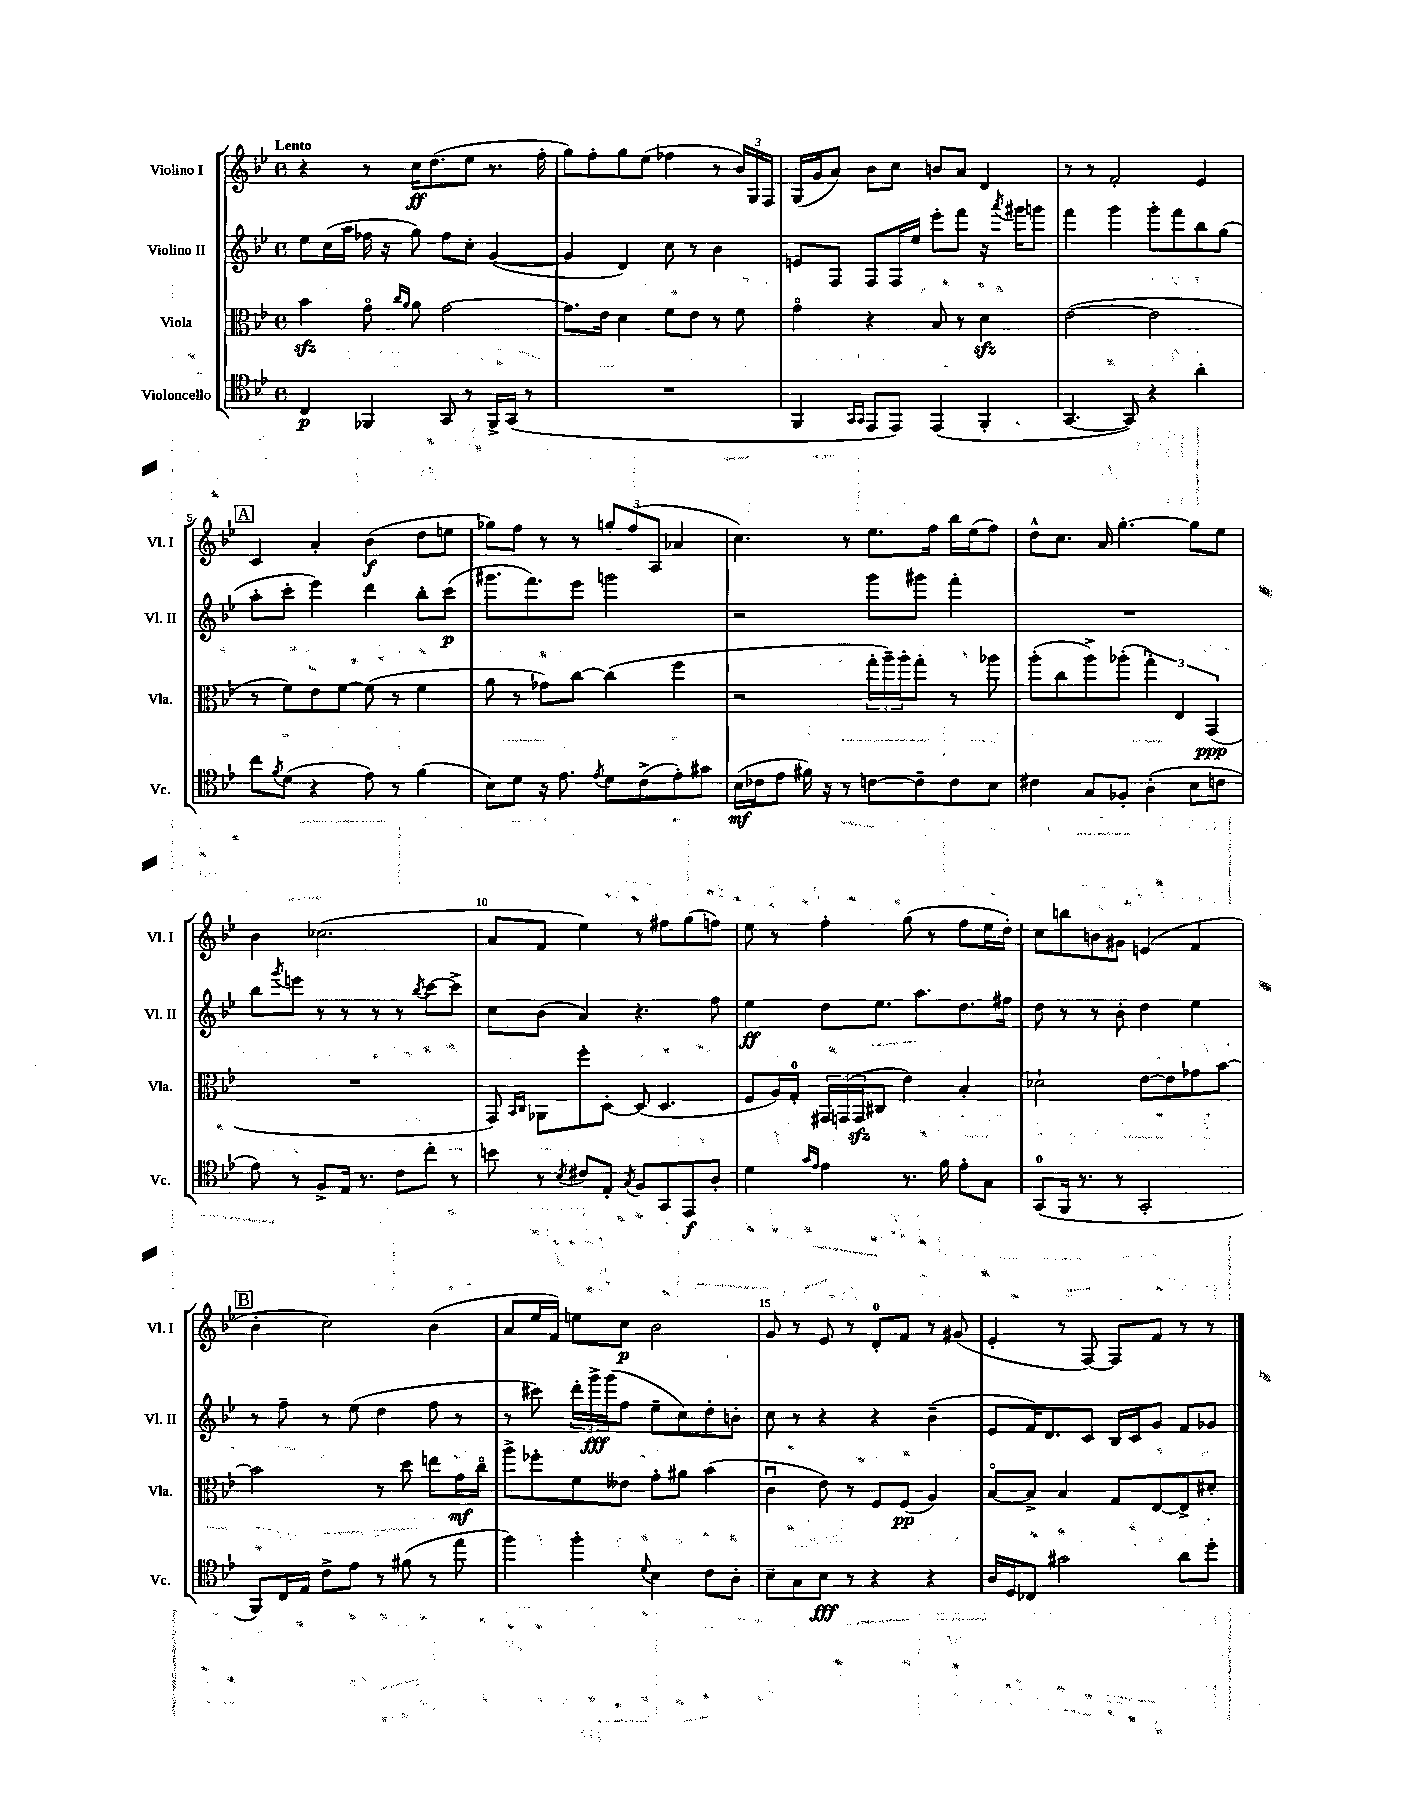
<<
\new StaffGroup <<
\new Staff = "s0" \with { instrumentName = "Violino I" shortInstrumentName = "Vl. I" } {
    \clef treble \key bes \major \defaultTimeSignature \time 4/4 \tempo "Lento"
    r4 r8 c''16\ff d''8.( ees''8 r8. f''16-. |
    g''8) f''8-. g''8 ees''8( fes''4 r8 \tuplet 3/2 { bes'16) g16 f16 } |
    g16( g'16 a'8) bes'8 c''8 b'8 a'8 d'4 |
    r8 r8 f'2-. ees'4 |
    \mark \markup { \box "A" } c'4 a'4-. bes'4\f( d''8 e''8 |
    ges''8) f''8 r8 r8 \tuplet 3/2 { g''8-. f''8( a8 } aes'4 |
    c''4.) r8 ees''8. f''16 bes''16 ees''16( f''8) |
    d''8-^ c''8. a'16 g''4.~-. g''8 ees''8 |
    bes'4 ces''2.( |
    a'8 f'8 ees''4) r8 fis''8 g''8( f''8) |
    ees''8 r8 f''4-. g''8( r8 f''8 ees''16 d''16-.) |
    c''8 b''8 b'8 gis'8 e'4( f'4 |
    \mark \markup { \box "B" } bes'4-. c''2) bes'4( |
    a'8 ees''16 f'16) e''8 c''8\p bes'2 |
    g'8 r8 ees'8 r8 d'8-0-. f'8 r8 gis'8( |
    ees'4-. r8 f8~) f8 f'8 r8 r8 \bar "|." |
}
\new Staff = "s1" \with { instrumentName = "Violino II" shortInstrumentName = "Vl. II" } {
    \clef treble \key bes \major \defaultTimeSignature \time 4/4
    ees''8 c''16( a''16 fes''16 r16 g''8) fes''8 c''8-. g'4~( |
    g'4 d'4) c''8 r8 bes'4 |
    e'8 f8 f8 f16 ees''16 ees'''8-. f'''8 r16 \acciaccatura { a'''8 } gis'''16 g'''8 |
    f'''4 g'''4 g'''8-. f'''8 bes''8 g''8( |
    \mark \markup { \box "A" } a''8-. c'''8-. ees'''4) d'''4 bes''8-. c'''8\p( |
    gis'''8. f'''8.) ees'''8 g'''2 |
    r2 g'''8 gis'''8 f'''4-. |
    R1 |
    bes''8 \acciaccatura { g'''8 } e'''8 r8 r8 r8 r8 \acciaccatura { bes''8 } c'''8~ c'''8-> |
    c''8 bes'8( a'4) r4. f''8 |
    ees''4\ff d''8 ees''8. a''8. d''8. fis''16 |
    d''8 r8 r8 bes'8-. d''4 ees''4 |
    \mark \markup { \box "B" } r8 f''8-- r8 ees''8( d''4 f''8 r8 |
    r8 cis'''8) \tuplet 3/2 { d'''16-. g'''16->\fff g'''16( } f''8 ees''8-- c''8) d''8-. b'8-. |
    c''8 r8 r4 r4 bes'4--( |
    ees'8 f'16) d'8. c'8 bes16 c'16 g'8 f'8 ges'8 \bar "|." |
}
\new Staff = "s2" \with { instrumentName = "Viola" shortInstrumentName = "Vla." } {
    \clef alto \key bes \major \defaultTimeSignature \time 4/4
    bes'4\sfz g'8\flageolet \grace { c''16 a'16 } a'8 g'2~ |
    g'8. ees'16 d'4 f'8 ees'8 r8 f'8 |
    g'4\flageolet r4 bes8 r8 d'4\sfz |
    ees'2~( ees'2 |
    \mark \markup { \box "A" } r8 f'8) ees'8 f'8~ f'8( r8 f'4 |
    a'8 r8 ges'8) c''8~ c''4( f''4 |
    r2 \tuplet 3/2 { g''16-. a''16--) a''16-. } g''8-. r8 aes''8 |
    a''8-.( c''8 a''8->) aes''8-.( \tuplet 3/2 { g''4-.) ees4 g,4\ppp( } |
    R1 |
    g,8) \grace { bes,16 c16 } aes,8 f''8-. d8~-. d8( d4. |
    f8 a16) g16-0-. \tuplet 3/2 { gis,16 g,16( g,16\sfz } cis8 ees'4) bes4-. |
    des'2-! ees'8~ ees'8 ges'8 bes'8~ |
    \mark \markup { \box "B" } bes'2 r8 d''8 e''8 g'16\mf c''16\flageolet |
    a''8-> fes''8-. f'8 eeses'8 g'8-. ais'8 bes'4( |
    c'4\downbow ees'8) r8 f8 f8\pp( a4) |
    bes8~\flageolet bes8-> bes4 g8 ees8~ ees8-> dis'8-. \bar "|." |
}
\new Staff = "s3" \with { instrumentName = "Violoncello" shortInstrumentName = "Vc." } {
    \clef tenor \key bes \major \defaultTimeSignature \time 4/4
    c4\p fes,4 g,8 r8 fes,16-> g,16( r8 |
    R1 |
    f,4 \grace { g,16 g,16 } ees,8 ees,8) ees,4( f,4-. |
    g,4.~ g,8) r4 a'4-. |
    \mark \markup { \box "A" } c''8 \acciaccatura { f'8 } d'8( r4 ees'8) r8 f'4( |
    bes8) d'8 r16 ees'8. \acciaccatura { ees'8 } d'8 c'8->( ees'8-.) gis'8 |
    bes16\mf( ces'16 ees'8 fis'16) r16 r8 c'8~ c'8-- c'8 bes8 |
    cis'4 g8 fes8-. a4-.( bes8 c'8 |
    ees'8) r8 f8-> ees16 r8. c'8 c''8-. r8 |
    b'8 r8 \acciaccatura { bes8 } cis'8 ees8-. \acciaccatura { g8 } f8 g,8 ees,8\f a8-. |
    d'4 \grace { g'16 ees'16 } ees'4 r8. f'16 ees'8-. g8 |
    g,8-0( f,16 r8. r8 g,2-. |
    \mark \markup { \box "B" } f,8) c16 ees16 c'8-> ees'8 r8 fis'8( r8 ees''8 |
    f''4) f''4-. \appoggiatura { d'8 } bes4 c'8 a8-. |
    bes8-- g8 bes8\fff r8 r4 r4 |
    a16 d16 ces8 gis'2 a'8 d''8-. \bar "|." |
}
>>
>>
\layout { \context { \Score \override BarNumber.break-visibility = ##(#f #t #t) barNumberVisibility = #(every-nth-bar-number-visible 5) } }
